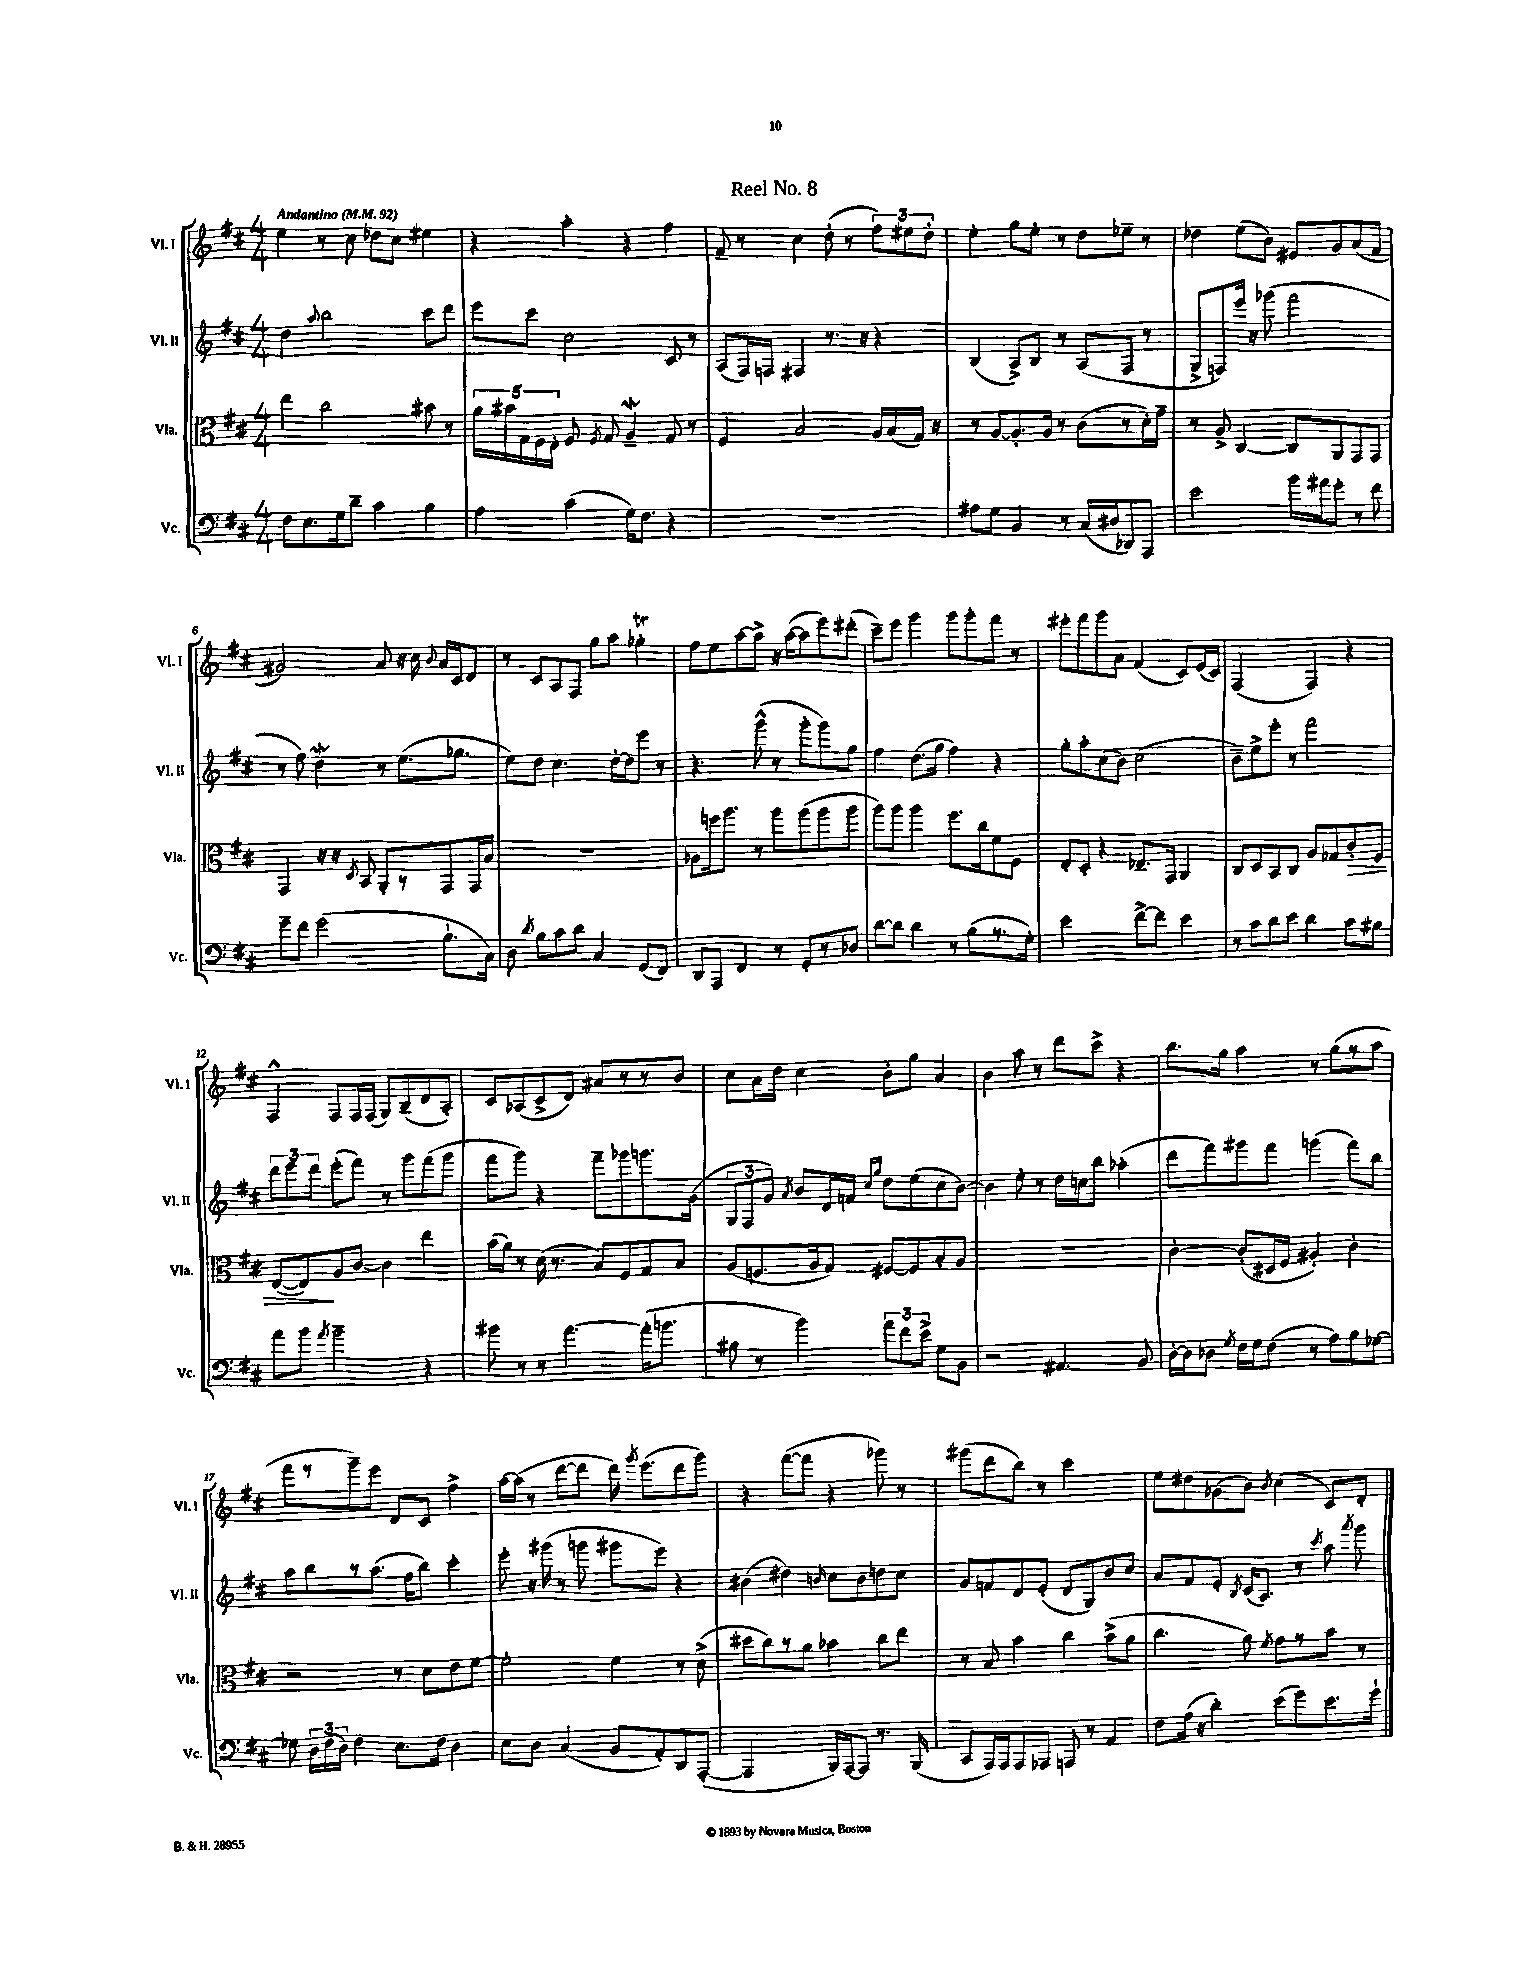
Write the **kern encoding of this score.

**kern	**kern	**kern	**kern
*staff4	*staff3	*staff2	*staff1
*clefF4	*clefC3	*clefG2	*clefG2
*k[f#c#]	*k[f#c#]	*k[f#c#]	*k[f#c#]
*M4/4	*M4/4	*M4/4	*M4/4
*MM92	*MM92	*MM92	*MM92
8F#	4ee	4dd	4ee
8.E	.	.	.
.	.	8qqaa	.
.	2cc#	2bb	8r
16G	.	.	.
8d~	.	.	8cc#
4c#	.	.	8dd-
.	.	.	8cc#
4B	8b#	8ccc#	4ee#
.	8r	8ddd	.
=	=	=	=
4A	20a	8eee	4r
.	20b#	.	.
.	20G	.	.
.	.	8ccc#	.
.	20F#	.	.
.	20E'	.	.
(4c#	8F#	2cc#	4aa'
.	8qF#	.	.
.	8G	.	.
16G)	4A~	.	4r
8.F#	.	.	.
4r	8G	8c#	4ff#
.	8r	8r	.
=	=	=	=
1r	4F#	(8A	8f#~
.	.	16F#)	8r
.	.	16F	.
.	2B	4F#	4cc#
.	.	8.r	(8dd'
.	.	.	8r
.	.	16r	.
.	16A	4r	12ff#)
.	(16B	.	.
.	.	.	12ee#
.	16G)	.	.
.	.	.	12dd'
.	16r	.	.
=	=	=	=
8A#	8r	(4B	4ee'
8G	[8A	.	.
4BB	8.A']	8A^)	8gg
.	.	8B	8ee'
.	16A	.	.
8r	8r	8r	8r
(16C#	(8c#	(8A	8dd
16D#	.	.	.
8DD-)	8r	8F#	8ee-~
8AAA	16d')	8r	8r
.	16g~	.	.
=	=	=	=
2e	8r	8G^	4dd-
.	8A^	8F)	.
.	[4C#	16eee	(8ee
.	.	16r	.
.	.	(8ggg-	8b)
16b	8C#]	2fff#	8e#
16a#	.	.	.
8g'	8AA	.	8g
8r	8GG	.	(8a
8f#	8GG	.	8f#
=	=	=	=
8g~	4GG	8r	2g#)
8f#	.	8ff#)	.
(2g	16r	4dd	.
.	16r	.	.
.	8qD	.	.
.	8BB	.	.
.	8AA'	8r	8a
.	8r	(8.ee	16r
.	.	.	16cc#
.	.	.	8qqb
8.B`	8GG	.	16a
.	.	8.gg-	16c#
.	16GG	.	8d
16C#)	16B	.	.
=	=	=	=
8D	1r	8ee)	8r
8qd	.	.	.
8B	.	8dd	8c#
8c#	.	4.cc#	8A
8d	.	.	8F#
4C#	.	.	8gg
.	.	[16dd'	8aa
.	.	16dd]	.
(8GG	.	8eee	4gg-'
8FF#)	.	8r	.
=	=	=	=
8DD	8A-	4.r	8ff#
8AAA	16ff	.	8ee
.	8.aa	.	.
4FF#	.	.	[8aa
.	8r	(8ggg^^	8aa^]
8r	8aa	8r	16r
.	.	.	([16aa
8GG'	(8aa	8ggg'	8aa]
8r	8aa	8ggg)	8eee)
8D-	8aa	8gg	(8ddd#'
=	=	=	=
[8d	8aa)	4ff#	8ccc#~)
8d]	8aa	.	8eee
4d	4aa	(8.dd	4ggg
.	.	16gg	.
8r	8.ff#	4ff#)	8ggg
(8B	.	.	8ggg'
.	16cc#	.	.
8.r	8f#	4r	8fff#
.	8F#	.	8r
16G')	.	.	.
=	=	=	=
2e	8E'	8gg'	8eee#'
.	8D'	8aa'	8fff#
.	4r	(8cc#	8ggg
.	.	8b)	8a
[8f#^	8.E-~	(2cc#	(4f#
8f#]	.	.	.
.	16GG	.	.
4e	4AA	.	8c#)
.	.	.	(16e
.	.	.	16c#)
=	=	=	=
8r	8C#	8b~)	(2F#
8c#	8D	8ee^	.
8d	8BB	8eee'	.
8e	8C#	8r	.
4d	8A	2fff#	4F#)
.	8G-	.	.
8c#	8c#'	.	4r
8B#	8F#	.	.
=	=	=	=
8a	([8E	12ddd	4F#^^
.	.	12eee	.
8b	8E])	.	.
.	.	12ddd	.
8qa	.	.	.
2b~	8A	(8eee'	8F#
.	[8c#	8fff#)	16F#
.	.	.	(16F#
.	4c#]	8r	8G)
.	.	8ggg	(8B~
4r	4ee	(8fff#	8d
.	.	8ggg	8A')
=	=	=	=
8b#	(16b	8fff#	8c#
.	16a)	.	.
8r	8r	8ggg)	(8A-
8r	(16d	4r	8c#^
.	8.r	.	.
[4.a	.	.	8d)
.	8B)	8fff#~	8a#
.	8F#	8ggg-	8r
(16a']	8G	8.ggg	8r
8.b	.	.	.
.	8B	.	8b
.	.	(16g	.
=	=	=	=
8B#	(8A	12G	8cc#
.	.	12F#	.
8r	8.F	.	16a
.	.	12g)	.
.	.	.	16dd
.	.	8qa	.
4b)	.	8b	4cc#
.	16A	.	.
.	8G)	16d	.
.	.	16f	.
.	.	16qqcc#	.
.	.	16qqgg	.
12a	[8F#	8dd	8b'
12f#	.	.	.
.	8F#]	(8ee	8gg
12e^	.	.	.
8G	8B'	8cc#	4a
8BB	8A	[8b)	.
=	=	=	=
2r	1r	4b]	4b
.	.	8ee'	8aa
.	.	8r	8r
4.AA#	.	16dd	8ddd
.	.	16cc	.
.	.	8bb	8ccc#^
.	.	(4aa-'	4r
8BB	.	.	.
=	=	=	=
[16D'	[4c#'	8ddd	8.bb
16D]	.	.	.
8D-	.	8fff#)	.
.	.	.	16gg
8qG	.	.	.
16F#	(8c#']	8ggg#	4aa
16G	.	.	.
(8F#	16D#	8fff#	.
.	16F#	.	.
8r	4A#')	(4ggg	8r
8A)	.	.	(8gg
8B	4c#'	8fff#)	8r
[8G-	.	8bb	8aa
=	=	=	=
8G-]	2r	8aa	8fff#
24D	.	8bb	8r
(24F#	.	.	.
24D)	.	.	.
4F#	.	8r	8ggg~)
.	.	(8.aa	8eee
8.E	8r	.	8d
.	.	16ff#	.
.	8d	8bb)	8c#
16F#	.	.	.
4D	8e	4ccc#'	4ff#^
.	[8f#	.	.
=	=	=	=
8E	2f#']	8eee'	[16aa
.	.	.	(16aa]
8D	.	16r	8r
.	.	(16ggg#	.
(4C#	.	8r	[8ddd
.	.	8ggg	8ddd]
8BB	4f#	8ggg#	16ddd)
.	.	.	8qggg
.	.	.	(8.eee
8AA')	.	8eee)	.
8DD	8r	4r	8ddd
([8AAA'	(8d^	.	8ggg)
=	=	=	=
2AAA]	8dd#	(4b#	4r
.	8cc#)	.	.
.	8r	4dd#)	([8fff#
.	8a	.	8fff#]
.	.	16qqb	.
16BBB)	4b-	8cc#	4r
[16AAA	.	.	.
8AAA]	.	8b	.
8.r	8cc#	8dd	8ggg-)
.	8ee	8cc#	8r
(16BBB	.	.	.
=	=	=	=
8CC#	8r	8g	(8ggg#
16AAA)	8B	8f	8ddd
16AAA	.	.	.
8AAA	4b	8d	8bb)
8AAA-	.	(8e'	8r
8AAA	4cc#	8d	2ccc#
8r	.	8G)	.
4AA	(8b^	8b	.
.	8a	8cc#	.
=	=	=	=
8F#	4.cc#	8a	8ee
(16A	.	8f#	8dd#
16r	.	.	.
4d')	.	8e'	(8g-
.	.	8qB	.
.	8a)	(16c#	8b)
.	.	8.A)	.
.	8qf#	.	8qb
(8e	8g	.	(4cc#
8g)	8r	8r	.
.	.	8qccc#	.
8.e	8b	8aa	8c#)
.	.	8qaaa	.
.	8r	8ggg	8d'
16g`	.	.	.
==	==	==	==
*-	*-	*-	*-
